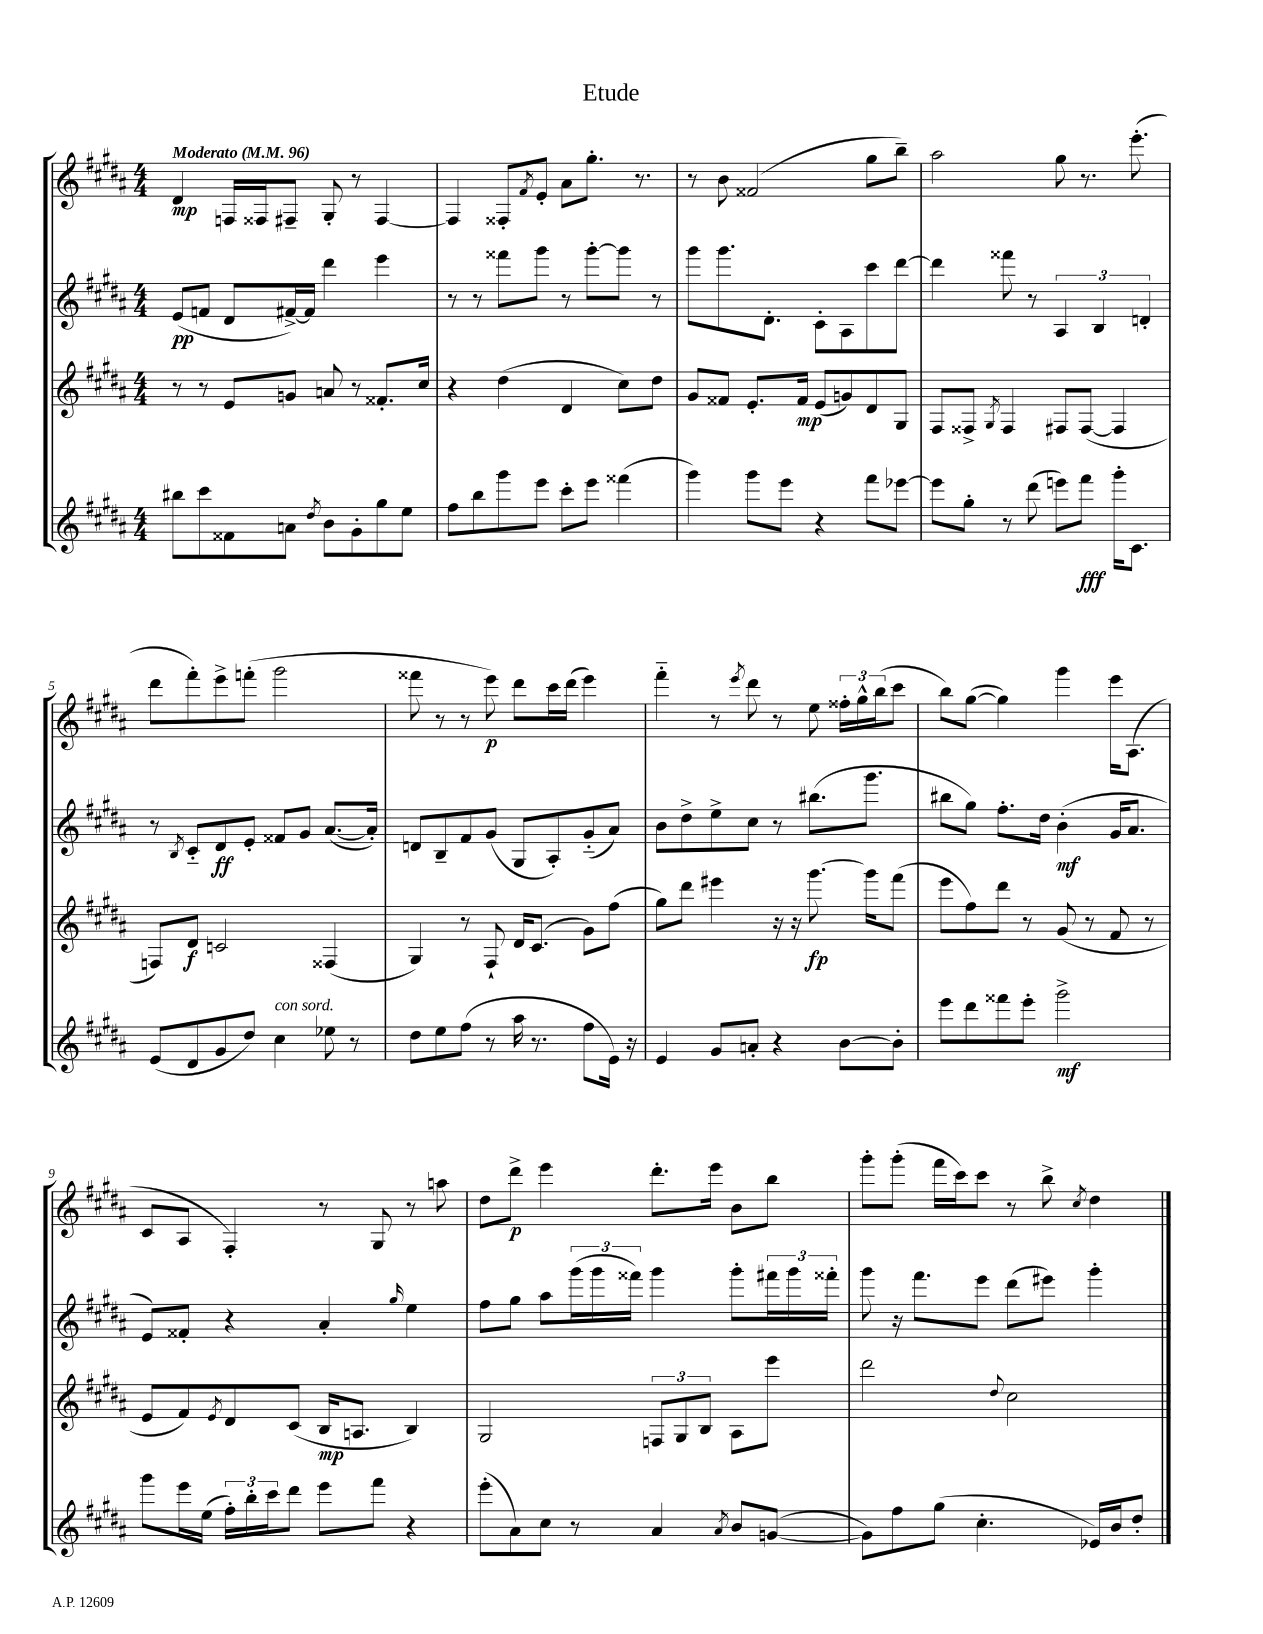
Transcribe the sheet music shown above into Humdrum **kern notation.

**kern	**dynam	**kern	**dynam	**kern	**dynam	**kern	**dynam
*part4	*part4	*part3	*part3	*part2	*part2	*part1	*part1
*staff4	*staff4	*staff3	*staff3	*staff2	*staff2	*staff1	*staff1
*clefG2	*	*clefG2	*	*clefG2	*	*clefG2	*
*k[f#c#g#d#a#]	*	*k[f#c#g#d#a#]	*	*k[f#c#g#d#a#]	*	*k[f#c#g#d#a#]	*
*M4/4	*	*M4/4	*	*M4/4	*	*M4/4	*
*MM96	*	*MM96	*	*MM96	*	*MM96	*
=1	=1	=1	=1	=1	=1	=1	=1
!	!	!	!	!	!	!LO:TX:a:B:t=Moderato	!
8bb#X\L	.	8r	.	(8e/L	pp	4d#/	mp
8ccc#\	.	8r	.	8fn/J	.	.	.
8f##X\	.	8e/L	.	8d#/L	.	16Fn/LL	.
.	.	.	.	.	.	16F##X/J	.
8an\J	.	8gn/J	.	[16f#X^/L)	.	8F#X~/J	.
.	.	.	.	16f#/JJ]	.	.	.
8qdd#/	.	.	.	.	.	.	.
8b\L	.	8an/	.	4ddd#\	.	8G#'/	.
8g#'\	.	8r	.	.	.	8r	.
8gg#\	.	8.f##X'/L	.	4eee\	.	[4F#/	.
8ee\J	.	.	.	.	.	.	.
.	.	16cc#/Jk	.	.	.	.	.
=2	=2	=2	=2	=2	=2	=2	=2
8ff#\L	.	4r	.	8r	.	4F#/]	.
8bb\	.	.	.	8r	.	.	.
8ggg#\	.	(4dd#\	.	8fff##X\L	.	8F##X'/L	.
.	.	.	.	.	.	8qf#/	.
8eee\J	.	.	.	8ggg#\J	.	8e'/J	.
8ccc#'\L	.	4d#/	.	8r	.	8a#\L	.
8eee\J	.	.	.	[8ggg#'\L	.	8.gg#'\J	.
(4fff##X\	.	8cc#\L)	.	8ggg#\J]	.	.	.
.	.	.	.	.	.	8.r	.
.	.	8dd#\J	.	8r	.	.	.
=3	=3	=3	=3	=3	=3	=3	=3
4ggg#\)	.	8g#/L	.	8ggg#\L	.	8r	.
.	.	8f##X/J	.	8.ggg#\	.	8b\	.
8ggg#\L	.	8.e'/L	.	.	.	(2f##X/	.
.	.	.	.	8.d#'\J	.	.	.
8eee\J	.	.	.	.	.	.	.
.	.	16f##/Jk	mp	.	.	.	.
4r	.	(8e/L	.	8c#'\L	.	.	.
.	.	8gn/)	.	8A#\	.	.	.
8fff#\L	.	8d#/	.	8ccc#\	.	8gg#\L	.
[8eee-X\J	.	8G#/J	.	[8ddd#\J	.	8bb~\J)	.
=4	=4	=4	=4	=4	=4	=4	=4
8eee-\L]	.	8F#/L	.	4ddd#\]	.	2aa#\	.
8gg#'\J	.	8F##X^/J	.	.	.	.	.
.	.	8qG#/	.	.	.	.	.
8r	.	4F##/	.	8fff##X\	.	.	.
(8ddd#\	.	.	.	8r	.	.	.
8eeen\L)	.	8F#X/L	.	6A#/	.	8gg#\	.
8fff#\J	fff	([8F#/J	.	.	.	8.r	.
.	.	.	.	6B/	.	.	.
16ggg#'\KL	.	4F#/]	.	.	.	.	.
8.c#\J	.	.	.	.	.	(8.eee'\	.
.	.	.	.	6dn'/	.	.	.
!!LO:LB:g=z
=5	=5	=5	=5	=5	=5	=5	=5
(8e/L	.	8Fn/L)	.	8r	.	8ddd#\L	.
.	.	.	.	8qB/	.	.	.
8d#/	.	8d#/J	f	8c#/L	.	8fff#'\)	.
8g#/	.	2cn/	.	8d#/	ff	8eee^\	.
8dd#/J)	.	.	.	8e'/J	.	(8fffn'\J	.
!LO:TX:a:i:t=con sord.	!	!	!	!	!	!	!
4cc#\	.	.	.	8f##X/L	.	2ggg#\	.
.	.	.	.	8g#/J	.	.	.
8ee-X\	.	(4F##X/	.	([8.a#/L	.	.	.
8r	.	.	.	.	.	.	.
.	.	.	.	16a#'/Jk])	.	.	.
=6	=6	=6	=6	=6	=6	=6	=6
8dd#\L	.	4G#/)	.	8dn/L	.	8fff##X\	.
8ee\	.	.	.	8B~/	.	8r	.
(8ff#\J	.	8r	.	8f#/	.	8r	.
8r	.	8F#`/	.	(8g#/J	.	8eee\)	p
16aa#\	.	16d#/KL	.	8G#/L	.	8ddd#\L	.
8.r	.	(8.c#/J	.	.	.	.	.
.	.	.	.	8A#'/)	.	16ccc#\L	.
.	.	.	.	.	.	(16ddd#\JJ	.
8ff#\L	.	8g#\L)	.	(8g#/	.	4eee\)	.
16e\Jk)	.	(8ff#\J	.	8a#/J)	.	.	.
16r	.	.	.	.	.	.	.
=7	=7	=7	=7	=7	=7	=7	=7
4e/	.	8gg#\L)	.	8b\L	.	4fff#\	.
.	.	8ddd#\J	.	8dd#^\	.	.	.
8g#/L	.	4eee#X\	.	8ee^\	.	8r	.
.	.	.	.	.	.	8qeee/	.
8an'/J	.	.	.	8cc#\J	.	8ddd#\	.
4r	.	16r	.	8r	.	8r	.
.	.	16r	.	.	.	.	.
.	.	[8.ggg#\	fp	(8.bb#X\L	.	8ee\	.
[8b\L	.	.	.	.	.	24ff##X'\LL	.
.	.	.	.	.	.	24gg#^^\	.
.	.	16ggg#\KL]	.	8.ggg#\J	.	.	.
.	.	.	.	.	.	(24bb\J	.
8b'\J]	.	(8fff#\J	.	.	.	8ccc#\J	.
=8	=8	=8	=8	=8	=8	=8	=8
8eee\L	.	8eee\L	.	8bb#X\L	.	8bb\L)	.
8ddd#\	.	8ff#\)	.	8gg#\J)	.	([8gg#\J	.
8fff##X\	.	8ddd#\J	.	8.ff#'\L	.	4gg#\])	.
8eee'\J	.	8r	.	.	.	.	.
.	.	.	.	16dd#\Jk	.	.	.
2ggg#^\	mf	(8g#/	.	(4b'\	mf	4ggg#\	.
.	.	8r	.	.	.	.	.
.	.	8f#/	.	16g#/KL	.	16eee\KL	.
.	.	.	.	8.a#/J	.	(8.A#\J	.
.	.	8r	.	.	.	.	.
!!LO:LB:g=z
=9	=9	=9	=9	=9	=9	=9	=9
8ggg#\L	.	8e/L	.	8e/L)	.	8c#/L	.
16eee\L	.	8f#/)	.	8f##X'/J	.	8A#/J	.
(16ee\JJ	.	.	.	.	.	.	.
.	.	8qe/	.	.	.	.	.
24ff#'\LL)	.	8d#/	.	4r	.	4F#'/)	.
24bb'\	.	.	.	.	.	.	.
24ccc#\J	.	.	.	.	.	.	.
8ddd#\J	.	(8c#/J	.	.	.	.	.
8eee\L	.	16B/KL	mp	4a#'/	.	8r	.
.	.	8.An/J	.	.	.	.	.
8fff#\J	.	.	.	.	.	8G#/	.
.	.	.	.	16qqgg#/	.	.	.
4r	.	4B/)	.	4ee\	.	8r	.
.	.	.	.	.	.	8aan\	.
=10	=10	=10	=10	=10	=10	=10	=10
(8eee'\L	.	2G#/	.	8ff#\L	.	8dd#\L	.
8a#\)	.	.	.	8gg#\J	.	8ddd#^\J	p
8cc#\J	.	.	.	8aa#\L	.	4eee\	.
8r	.	.	.	(24ggg#\L	.	.	.
.	.	.	.	24ggg#\	.	.	.
.	.	.	.	24fff##X\JJ)	.	.	.
4a#/	.	12Fn/L	.	4ggg#\	.	8.ddd#'\L	.
.	.	12G#/	.	.	.	.	.
.	.	12B/J	.	.	.	.	.
.	.	.	.	.	.	16eee\Jk	.
8qa#/	.	.	.	.	.	.	.
8b/L	.	8A#\L	.	8ggg#'\L	.	8b\L	.
([8gn/J	.	8eee\J	.	24fff#X\L	.	8bb\J	.
.	.	.	.	24ggg#\	.	.	.
.	.	.	.	24fff##X'\JJ	.	.	.
=11	=11	=11	=11	=11	=11	=11	=11
8g\L])	.	2ddd#\	.	8ggg#\	.	8ggg#'\L	.
8ff#\	.	.	.	16r	.	(8ggg#'\J	.
.	.	.	.	8.fff#\L	.	.	.
(8gg#\J	.	.	.	.	.	16fff#\LL	.
.	.	.	.	.	.	16ccc#\J)	.
4.cc#'\	.	.	.	8eee\J	.	8ccc#\J	.
.	.	8qqdd#/	.	.	.	.	.
.	.	2cc#\	.	(8ddd#\L	.	8r	.
.	.	.	.	8eee#X\J)	.	8bb^\	.
.	.	.	.	.	.	8qcc#/	.
16e-X/LL)	.	.	.	4ggg#'\	.	4dd#\	.
16b/J	.	.	.	.	.	.	.
8dd#'/J	.	.	.	.	.	.	.
==	==	==	==	==	==	==	==
*-	*-	*-	*-	*-	*-	*-	*-
